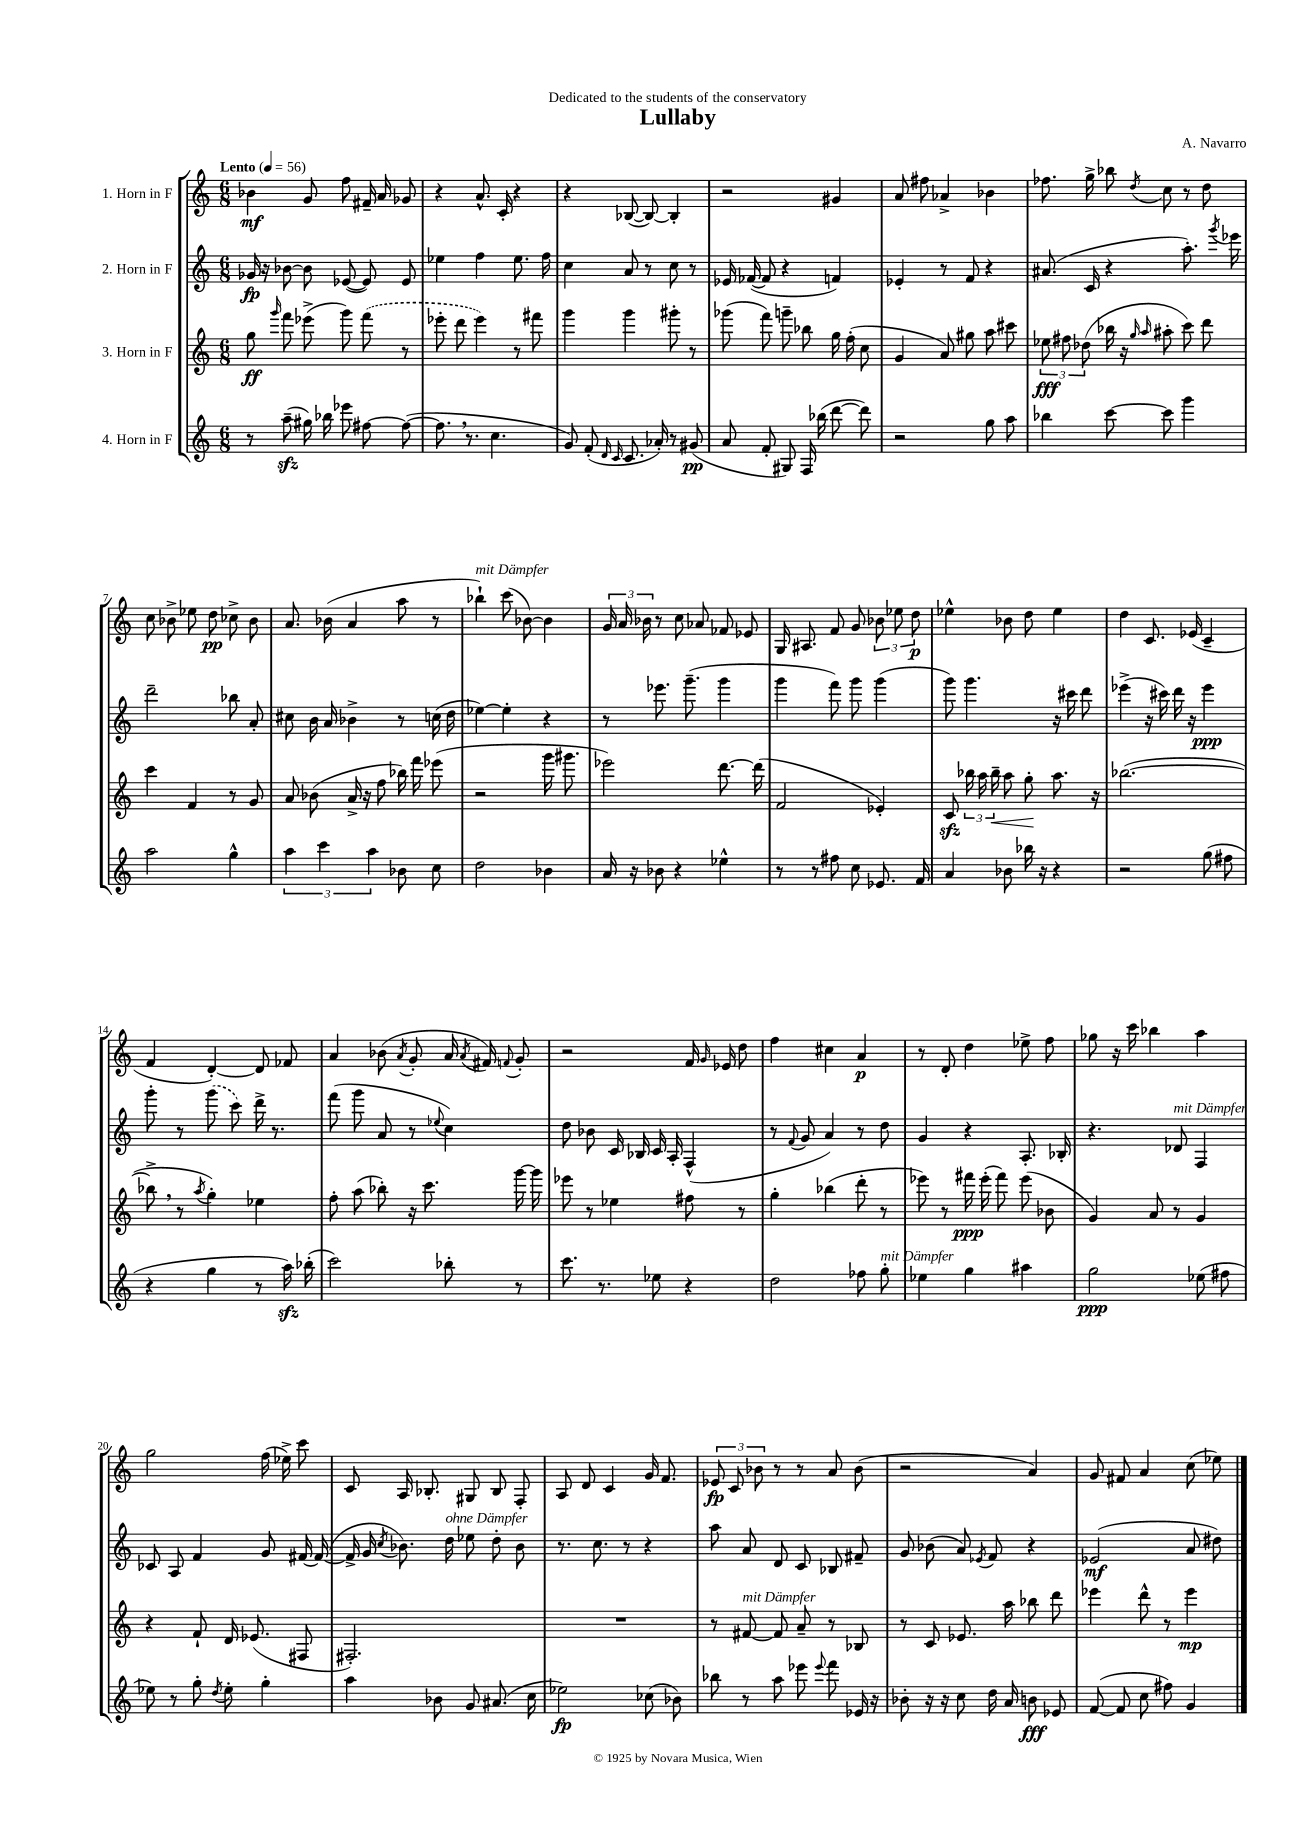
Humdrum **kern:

**kern	**dynam	**kern	**dynam	**kern	**dynam	**kern	**dynam
*part4	*part4	*part3	*part3	*part2	*part2	*part1	*part1
*staff4	*staff4	*staff3	*staff3	*staff2	*staff2	*staff1	*staff1
*I"4. Horn in F	*	*I"3. Horn in F	*	*I"2. Horn in F	*	*I"1. Horn in F	*
*clefG2	*	*clefG2	*	*clefG2	*	*clefG2	*
*k[]	*	*k[]	*	*k[]	*	*k[]	*
*M6/8	*	*M6/8	*	*M6/8	*	*M6/8	*
*MM56	*	*MM56	*	*MM56	*	*MM56	*
=1	=1	=1	=1	=1	=1	=1	=1
!	!	!	!	!	!	!LO:TX:a:B:t=Lento	!
8r	.	8gg\	ff	16g-X/	fp	4b-X\	mf
.	.	.	.	16r	.	.	.
.	.	16qqggg/	.	.	.	.	.
(8aazz~\	.	8fff\	.	[8b-X\	.	.	.
16gg#X\)	.	(8eee-X^\	.	8b-\]	.	8g/	.
16bb-X\	.	.	.	.	.	.	.
8eee-X\	.	8ggg\)	.	([8e-X/	.	8ff\	.
[8ff#X\	.	(8fff\	.	8e-/])	.	16f#X~/	.
.	.	.	.	.	.	16a/	.
(8ff#\_	.	8r	.	8e-/	.	8g-X/	.
=2	=2	=2	=2	=2	=2	=2	=2
8.ff#,\]	.	8eee-X'\	.	4ee-X\	.	4r	.
.	.	8ddd\	.	.	.	.	.
8.r	.	.	.	.	.	.	.
.	.	4eee-\)	.	4ff\	.	8.a^^/	.
4.cc\	.	.	.	.	.	.	.
.	.	.	.	.	.	16c'/	.
.	.	8r	.	8.ee-\	.	4r	.
.	.	8fff#X\	.	.	.	.	.
.	.	.	.	16ff\	.	.	.
=3	=3	=3	=3	=3	=3	=3	=3
8g/)	.	4ggg\	.	4cc\	.	4r	.
(8f'/	.	.	.	.	.	.	.
16qqd/	.	.	.	.	.	.	.
16qqc/	.	.	.	.	.	.	.
8.c/	.	4ggg\	.	8a/	.	([8B-X/	.
.	.	.	.	8r	.	8B-/_)	.
16a-X'/)	.	.	.	.	.	.	.
8r	.	8ggg#X'\	.	8cc\	.	4B-'/]	.
(8g#X/	pp	8r	.	8r	.	.	.
=4	=4	=4	=4	=4	=4	=4	=4
8a/	.	(8ggg-X\	.	16e-X/	.	2r	.
.	.	.	.	([16f-X/	.	.	.
8f'/	.	8fff\)	.	8f-/]	.	.	.
8G#X/)	.	8gggn~\	.	4r	.	.	.
16F/	.	8bb-X\	.	.	.	.	.
(16bb-X\	.	.	.	.	.	.	.
[8ddd\	.	16gg\	.	4fn/)	.	4g#X/	.
.	.	(16ff'\	.	.	.	.	.
8ddd\])	.	8cc\	.	.	.	.	.
=5	=5	=5	=5	=5	=5	=5	=5
2r	.	4g/	.	4e-X'/	.	8a/	.
.	.	.	.	.	.	8ff#X\	.
.	.	8a/)	.	8r	.	4a-X^/	.
.	.	8gg#X\	.	8f/	.	.	.
8gg\	.	8aa\	.	4r	.	4b-X\	.
8aa\	.	8ccc#X\	.	.	.	.	.
=6	=6	=6	=6	=6	=6	=6	=6
4bb-X\	.	12ee-X\	fff	(8.a#X/	.	8.ff-X\	.
.	.	12ff#X\	.	.	.	.	.
.	.	(12dd-X\	.	.	.	.	.
.	.	.	.	16c/	.	16gg^\	.
[8ccc\	.	16bb-X\	.	4r	.	8bb-X\	.
.	.	16r	.	.	.	.	.
.	.	16qqgg/	.	.	.	.	.
.	.	16qqaa/	.	.	.	8qdd/	.
8ccc\]	.	8aa#X'\	.	.	.	8cc\	.
4ggg\	.	8ccc\)	.	8.aa'\)	.	8r	.
.	.	8ddd\	.	.	.	8dd\	.
.	.	.	.	8qggg/	.	.	.
.	.	.	.	16eee-X\	.	.	.
!!LO:LB:g=z
=7	=7	=7	=7	=7	=7	=7	=7
2aa\	.	4ccc\	.	2ddd~\	.	8cc\	.
.	.	.	.	.	.	8b-X^\	.
.	.	4f/	.	.	.	8ee-X\	.
.	.	.	.	.	.	8dd\	pp
4gg^^\	.	8r	.	8bb-X\	.	8cc-X^\	.
.	.	8g/	.	8a'/	.	8b-\	.
=8	=8	=8	=8	=8	=8	=8	=8
6aa\	.	8a/	.	8cc#X\	.	8.a/	.
.	.	(8b-X\	.	16b\	.	.	.
6ccc\	.	.	.	.	.	.	.
.	.	.	.	16a/	.	(16b-X\	.
.	.	16a^/	.	4b-X^\	.	4a/	.
.	.	16r	.	.	.	.	.
6aa\	.	.	.	.	.	.	.
.	.	8ff\	.	.	.	.	.
8b-X\	.	16bb-X\)	.	8r	.	8aa\	.
.	.	16fff\	.	.	.	.	.
8cc\	.	(8eee-X\	.	(16ccn\	.	8r	.
.	.	.	.	16dd\	.	.	.
=9	=9	=9	=9	=9	=9	=9	=9
!	!	!	!	!	!	!LO:TX:a:i:t=mit Dämpfer	!
2dd\	.	2r	.	[4ee-X\)	.	4bb-X`\)	.
.	.	.	.	4ee-'\]	.	(8ccc\	.
.	.	.	.	.	.	[8b-X\)	.
4b-X\	.	16ggg\	.	4r	.	4b-\]	.
.	.	8.ggg#X\	.	.	.	.	.
=10	=10	=10	=10	=10	=10	=10	=10
16a/	.	2eee-X\)	.	8r	.	24g/	.
.	.	.	.	.	.	24a/	.
16r	.	.	.	.	.	.	.
.	.	.	.	.	.	24b-X\	.
8b-X\	.	.	.	8.eee-X\	.	8r	.
4r	.	.	.	.	.	8cc\	.
.	.	.	.	(8.ggg~\	.	.	.
.	.	.	.	.	.	8a-X/	.
4ee-X^^\	.	[8.ddd\	.	4ggg\	.	8f-X/	.
.	.	.	.	.	.	8e-X/	.
.	.	(16ddd\]	.	.	.	.	.
=11	=11	=11	=11	=11	=11	=11	=11
8r	.	2f/	.	4ggg\	.	16G/	.
.	.	.	.	.	.	8.A#X/	.
8r	.	.	.	.	.	.	.
8ff#X\	.	.	.	8fff\)	.	8f/	.
8cc\	.	.	.	8ggg\	.	8g/	.
8.e-X/	.	4e-X'/)	.	(4ggg\	.	12b-X\	.
.	.	.	.	.	.	12ee-X\	.
.	.	.	.	.	.	12dd\	p
16f/	.	.	.	.	.	.	.
=12	=12	=12	=12	=12	=12	=12	=12
4a/	.	8czz/	.	8ggg\)	.	4ee-X^^\	.
.	.	24bb-X\	.	4.ggg\	.	.	.
.	.	24aa\	.	.	.	.	.
!	!	!	!LO:HP:b	!	!	!	!
.	.	24bb-~\	<	.	.	.	.
8b-X\	.	8aa\	.	.	.	8b-X\	.
16bb-X\	.	8gg'\	.	.	.	8dd\	.
16r	.	.	.	.	.	.	.
4r	.	8.aa\	[	16r	.	4ee-\	.
.	.	.	.	16ccc#X\	.	.	.
.	.	.	.	8ddd\	.	.	.
.	.	16r	.	.	.	.	.
=13	=13	=13	=13	=13	=13	=13	=13
2r	.	([2.bb-X\	.	(4eee-X^\	.	4dd\	.
.	.	.	.	16r	.	8.c/	.
.	.	.	.	16ccc#X\)	.	.	.
.	.	.	.	16ddd\	.	.	.
.	.	.	.	16r	.	(16e-X/	.
(8gg\	.	.	.	4eee-\	ppp	4c~/	.
8ff#X\	.	.	.	.	.	.	.
!!LO:LB:g=z
=14	=14	=14	=14	=14	=14	=14	=14
4r	.	8bb-X^,\]	.	8ggg'\	.	4f/	.
.	.	8r	.	8r	.	.	.
.	.	8qaa/	.	.	.	.	.
4gg\	.	4gg'\)	.	(8ggg\	.	[4d'/)	.
.	.	.	.	8ccc\)	.	.	.
8r	.	4ee-X\	.	16ddd^\	.	8d/]	.
.	.	.	.	8.r	.	.	.
16aazz\)	.	.	.	.	.	8f-X/	.
(16bb-X'\	.	.	.	.	.	.	.
=15	=15	=15	=15	=15	=15	=15	=15
2ccc\)	.	8ff'\	.	(8fff\	.	4a/	.
.	.	(8aa\	.	8ggg\	.	.	.
.	.	8bb-X'\)	.	8a/	.	(8b-X\	.
.	.	.	.	.	.	8qa/	.
.	.	16r	.	8r	.	8g'/	.
.	.	8.ccc\	.	.	.	.	.
.	.	.	.	8qqee-X/	.	.	.
8bb-X'\	.	.	.	4cc\)	.	16a/	.
.	.	.	.	.	.	8qa/	.
.	.	.	.	.	.	16f#X/)	.
.	.	.	.	.	.	8qqfn/	.
8r	.	[16ggg\	.	.	.	8g'/	.
.	.	16ggg\]	.	.	.	.	.
=16	=16	=16	=16	=16	=16	=16	=16
8.ccc\	.	8eee-X\	.	8dd\	.	2r	.
.	.	8r	.	8b-X\	.	.	.
8.r	.	.	.	.	.	.	.
.	.	4ee-X\	.	16c/	.	.	.
.	.	.	.	16B-X/	.	.	.
8ee-X\	.	.	.	16c/	.	.	.
.	.	.	.	16A'/	.	.	.
4r	.	8ff#X\	.	(4F^^/	.	16f/	.
.	.	.	.	.	.	16qqg/	.
.	.	.	.	.	.	16e-X/	.
.	.	8r	.	.	.	8dd\	.
=17	=17	=17	=17	=17	=17	=17	=17
2dd\	.	4gg'\	.	8r	.	4ff\	.
.	.	.	.	8qqf/	.	.	.
.	.	.	.	8g/	.	.	.
.	.	(4bb-X\	.	4a/)	.	4cc#X\	.
8ff-X\	.	8ddd'\	.	8r	.	4a/	p
!LO:TX:a:i:t=mit Dämpfer	!	!	!	!	!	!	!
8gg'\	.	8r	.	8dd\	.	.	.
=18	=18	=18	=18	=18	=18	=18	=18
4ee-X\	.	8eee-X\)	.	4g/	.	8r	.
.	.	8r	.	.	.	8d'/	.
4gg\	.	16fff#X\	ppp	4r	.	4dd\	.
.	.	(16eee-'\	.	.	.	.	.
.	.	8fff#\)	.	.	.	.	.
4aa#X\	.	(8eee-\	.	8.A'/	.	8ee-X^\	.
.	.	8b-X\	.	.	.	8ff\	.
.	.	.	.	16B-X'/	.	.	.
=19	=19	=19	=19	=19	=19	=19	=19
2gg\	ppp	4g/)	.	4.r	.	8gg-X\	.
.	.	.	.	.	.	16r	.
.	.	.	.	.	.	16ccc\	.
.	.	8a/	.	.	.	4bb-X\	.
!	!	!	!	!LO:TX:a:i:t=mit Dämpfer	!	!	!
.	.	8r	.	8d-X/	.	.	.
(8ee-X\	.	4g/	.	4F/	.	4aa\	.
8ff#X\	.	.	.	.	.	.	.
!!LO:LB:g=z
=20	=20	=20	=20	=20	=20	=20	=20
8ee-X\)	.	4r	.	8c-X/	.	2gg\	.
8r	.	.	.	8A/	.	.	.
8gg'\	.	8f`/	.	4f/	.	.	.
8qdd/	.	.	.	.	.	.	.
8ee-'\	.	16d/	.	.	.	.	.
.	.	(8.e-X/	.	.	.	.	.
4gg'\	.	.	.	8g/	.	(16ff\	.
.	.	.	.	.	.	16ee-X^\)	.
.	.	8F#X/	.	[16f#X/	.	8ccc\	.
.	.	.	.	(16f#/_	.	.	.
=21	=21	=21	=21	=21	=21	=21	=21
4aa\	.	2.F#X'/)	.	16f#^/]	.	8c/	.
.	.	.	.	16g/	.	.	.
.	.	.	.	8qcc/	.	.	.
.	.	.	.	8.b-X\)	.	16A/	.
.	.	.	.	.	.	8.B-X'/	.
8b-X\	.	.	.	.	.	.	.
!	!	!	!	!LO:TX:a:i:t=ohne Dämpfer	!	!	!
.	.	.	.	16dd\	.	.	.
8g/	.	.	.	8ee-X\	.	8G#X/	.
(8.a#X/	.	.	.	8dd'\	.	8B-/	.
.	.	.	.	8b-\	.	8F'/	.
16cc\	.	.	.	.	.	.	.
=22	=22	=22	=22	=22	=22	=22	=22
2ee-X\)	fp	2.r	.	8.r	.	8A/	.
.	.	.	.	.	.	8d/	.
.	.	.	.	8.cc\	.	.	.
.	.	.	.	.	.	4c/	.
.	.	.	.	8r	.	.	.
(8cc-X\	.	.	.	4r	.	16g/	.
.	.	.	.	.	.	8.f/	.
8b-X\)	.	.	.	.	.	.	.
=23	=23	=23	=23	=23	=23	=23	=23
8bb-X\	.	8r	.	8aa\	.	12e-X/	fp
.	.	.	.	.	.	12c/	.
!	!	!LO:TX:a:i:t=mit Dämpfer	!	!	!	!	!
8r	.	[8f#X/	.	8a/	.	.	.
.	.	.	.	.	.	12b-X\	.
8aa\	.	8f#/]	.	8d/	.	8r	.
8eee-X\	.	8a~/	.	8c/	.	8r	.
8qqeee-/	.	.	.	.	.	.	.
8fff\	.	8r	.	8B-X/	.	8a/	.
16e-X/	.	8B-X/	.	8f#X~/	.	(8b-\	.
16r	.	.	.	.	.	.	.
=24	=24	=24	=24	=24	=24	=24	=24
8b-X'\	.	8r	.	8g/	.	2r	.
16r	.	8c/	.	(8b-X\	.	.	.
16r	.	.	.	.	.	.	.
8cc\	.	8.e-X/	.	8a/)	.	.	.
.	.	.	.	8qe-X/	.	.	.
16dd\	.	.	.	8f/	.	.	.
16a/	.	16aa\	.	.	.	.	.
8bn\	fff	8bb-X\	.	4r	.	4a/)	.
8e-X/	.	8ddd\	.	.	.	.	.
=25	=25	=25	=25	=25	=25	=25	=25
([8f/	.	4eee-X\	.	(2e-X/	mf	8g/	.
8f/]	.	.	.	.	.	8f#X/	.
8cc\	.	8ddd^^\	.	.	.	4a/	.
8ff#X\)	.	8r	.	.	.	.	.
4g/	.	4eee-\	mp	8a/	.	(8cc\	.
.	.	.	.	8dd#X\)	.	8ee-X\)	.
==	==	==	==	==	==	==	==
*-	*-	*-	*-	*-	*-	*-	*-
